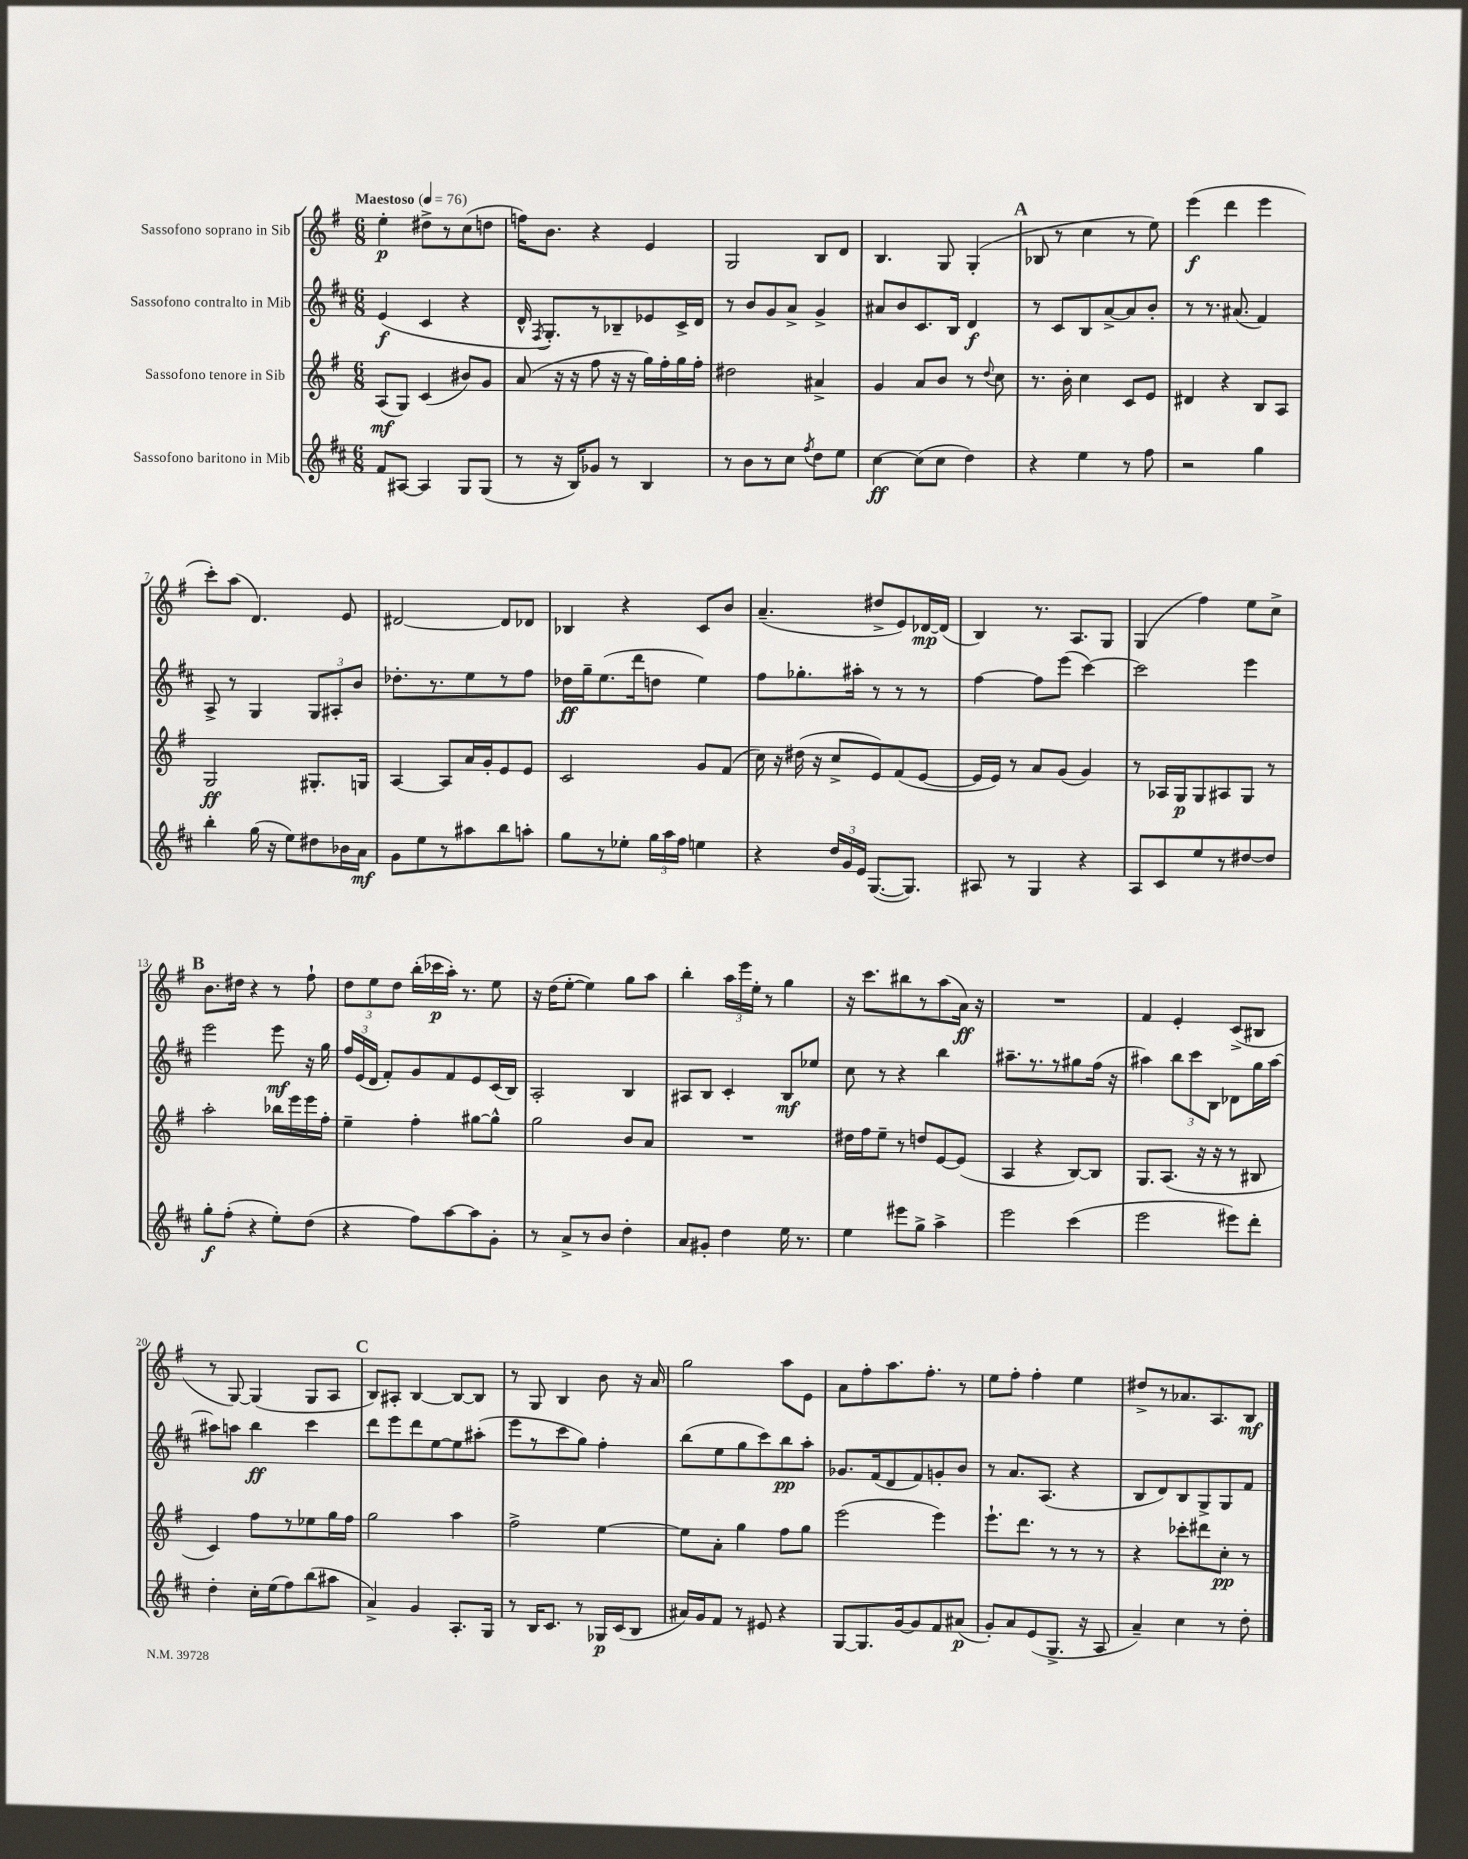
<<
\new StaffGroup <<
\new Staff = "s0" \with { instrumentName = "Sassofono soprano in Sib" } {
    \clef treble \key g \major \numericTimeSignature \time 6/8 \tempo "Maestoso" 4 = 76
    \autoBeamOff e''4-.\p dis''8[-> r8 c''8( d''8] |
    f''16[) b'8.] r4 e'4 |
    g2 b8[ d'8] |
    b4. g8 g4-.( |
    \mark \markup { \bold "A" } bes8 r8 c''4 r8 e''8) |
    e'''4\f( d'''4 e'''4 |
    c'''8[-.) a''8]( d'4.) e'8 |
    dis'2~ dis'8[ des'8] |
    bes4 r4 c'8[ b'8] |
    a'4.--( dis''8[-> e'8) des'16~\mp des'16]( |
    b4) r8. a8.[ g8] |
    g4( fis''4) e''8[ c''8]-> |
    \mark \markup { \bold "B" } b'8.[ dis''16] r4 r8 fis''8-! |
    \tuplet 3/2 { d''8[ e''8 d''8] } b''16[-.( ces'''16\p a''16]-.) r8. e''8 |
    r16 d''16[( e''8]~-. e''4) g''8[ a''8] |
    b''4-. \tuplet 3/2 { a''16[ e'''16 e''16]-. } r8 g''4 |
    r16 c'''8.[ bis''8 r8 a''8( a'16]\ff) r16 |
    R2. |
    fis'4 e'4-. c'8[->( bis8] |
    r8 g8~) g4( g8[ a8] |
    \mark \markup { \bold "C" } b8[) ais8]-. b4~ b8[~ b8] |
    r8 g8 b4 b'8 r16 a'16 |
    g''2 a''8[ e'8] |
    a'8[ fis''8-. a''8. fis''8.]-. r8 |
    e''8[ fis''8]-. fis''4-. e''4 |
    dis''8[-> r8 aes'8. a8. b8]\mf \bar "|." |
}
\new Staff = "s1" \with { instrumentName = "Sassofono contralto in Mib" } {
    \clef treble \key d \major \numericTimeSignature \time 6/8
    \autoBeamOff e'4\f( cis'4 r4 |
    d'16-^ \acciaccatura { fis8 } g8.[-.) r8 bes8-- ees'8 cis'16-> d'16] |
    r8 b'8[ g'8 a'8]-> g'4-> |
    ais'8[ b'8 cis'8. b16] d'4\f |
    \mark \markup { \bold "A" } r8 cis'8[ b8 a'8~-> a'8 b'8]-. |
    r8 r8. ais'8.( fis'4) |
    a8-> r8 g4 \tuplet 3/2 { g8[ ais8-. b'8] } |
    des''8.[-. r8. e''8 r8 fis''8] |
    des''16[\ff g''16-- e''8.( d'''16 d''8] e''4) |
    fis''8[ ges''8.-. ais''16]-. r8 r8 r8 |
    fis''4~ fis''8[ e'''8]( cis'''4~) |
    cis'''2 e'''4 |
    \mark \markup { \bold "B" } e'''2 e'''8\mf r16 g''16 |
    \tuplet 3/2 { fis''16[ e'16( d'16] } fis'8[-.) g'8 fis'8 e'8 cis'16( b16]) |
    a2-. b4 |
    ais8[ b8] cis'4-. b8[\mf ees''8] |
    cis''8 r8 r4 b''4 |
    ais''8.[-- r8. r8 gis''8 fis''16]( r16 |
    ais''4) \tuplet 3/2 { b''8[ cis'''8 b8] } des'8[ g''16 ais''16]~ |
    ais''8[ a''8] b''4\ff cis'''4 |
    \mark \markup { \bold "C" } d'''8[ e'''8 d'''8 e''8~ e''8 ais''8]-.( |
    e'''8[ r8 cis'''8 g''8]) fis''4-. |
    b''8[( e''8 g''8 cis'''8) b''8\pp a''8]-. |
    ges'8.[ fis'16( d'8 fis'8) g'8-. b'8] |
    r8 a'8.[ a8.]( r4 |
    b8[ d'8) b8 g8-> g8 fis'8] \bar "|." |
}
\new Staff = "s2" \with { instrumentName = "Sassofono tenore in Sib" } {
    \clef treble \key g \major \numericTimeSignature \time 6/8
    \autoBeamOff a8[\mf( g8]) c'4( bis'8[) g'8] |
    a'8( r16 r16 fis''8 r16 r16 g''16[) fis''16-. g''16 fis''16]-. |
    dis''2 ais'4-> |
    g'4 a'8[ b'8] r8 \appoggiatura { d''8 } c''8 |
    \mark \markup { \bold "A" } r8. b'16-. c''4 c'8[ e'8] |
    dis'4 r4 b8[ a8] |
    g2\ff gis8.[-. g16] |
    a4~ a8[ a'16 g'16-. e'8 e'8] |
    c'2 g'8[ fis'8]( |
    c''16) r16 dis''16( r16 c''8[-> e'8) fis'8( e'8]~ |
    e'16[ e'16]) r8 a'8[ g'8]( g'4) |
    r8 aes16[ g16\p g8 ais8 g8] r8 |
    \mark \markup { \bold "B" } a''2-. bes''16[ e'''16 e'''16 fis''16]-. |
    e''4-- fis''4-. gis''8[~ gis''8]-^ |
    g''2 b'8[ a'8] |
    R2. |
    dis''16[ fis''16 e''8]-- r8 d''8[ e'8~ e'8]( |
    a4 r4 b8[~) b8] |
    g8.[ a8.]( r16 r16 r8 bis8 |
    c'4) fis''8[ r8 ees''8 g''16 fis''16] |
    \mark \markup { \bold "C" } g''2 a''4 |
    fis''2-> e''4~ |
    e''8[ a'8]-. g''4 fis''8[ g''8] |
    e'''2( e'''4) |
    e'''8.[-! d'''8.] r8 r8 r8 |
    r4 ces'''8[-. dis'''8 c''8]-.\pp r8 \bar "|." |
}
\new Staff = "s3" \with { instrumentName = "Sassofono baritono in Mib" } {
    \clef treble \key d \major \numericTimeSignature \time 6/8
    \autoBeamOff fis'8[ ais8]~ ais4 g8[ g8]( |
    r8 r16 b16[) ges'8] r8 b4 |
    r8 b'8[ r8 cis''8] \acciaccatura { fis''8 } d''8[ e''8] |
    cis''4~\ff cis''8[( cis''8] d''4) |
    \mark \markup { \bold "A" } r4 e''4 r8 fis''8 |
    r2 g''4 |
    b''4-. g''16( r16 e''8[) dis''8 bes'16 a'16]\mf |
    g'8[ e''8 r8 ais''8 b''8 a''8]-. |
    g''8[ r8 ees''8]-. \tuplet 3/2 { g''16[ a''16 fis''16] } e''4 |
    r4 \tuplet 3/2 { d''16[ g'16 e'16] } g8.[~( g8.]) |
    ais8 r8 g4 r4 |
    a8[ cis'8 e''8 r8 dis''8~ dis''8] |
    \mark \markup { \bold "B" } g''8[-.\f fis''8]-.( r4 e''8[-.) d''8]( |
    r4 fis''8[) a''8~ a''8 g'8]-. |
    r8 a'8[-> r8 b'8] d''4-. |
    a'8[ gis'8]-. d''4 e''16 r8. |
    e''4 eis'''8[ g''8]-> a''4-> |
    e'''2 cis'''4( |
    e'''2 eis'''8[) d'''8]-. |
    d''4-. cis''16[-. e''16( fis''8) b''8( ais''8] |
    \mark \markup { \bold "C" } a'4->) g'4 a8.[-. g16] |
    r8 b16[ cis'8.] r8 ges16[\p cis'16( b8] |
    ais'16[) g'16 fis'8] r8 eis'8 r4 |
    g8[~ g8. g'16~ g'8 fis'8 ais'8]\p( |
    g'8[-.) a'8 e'8( g8.]-> r16 a8 |
    a'4--) cis''4 r8 d''8-. \bar "|." |
}
>>
>>
